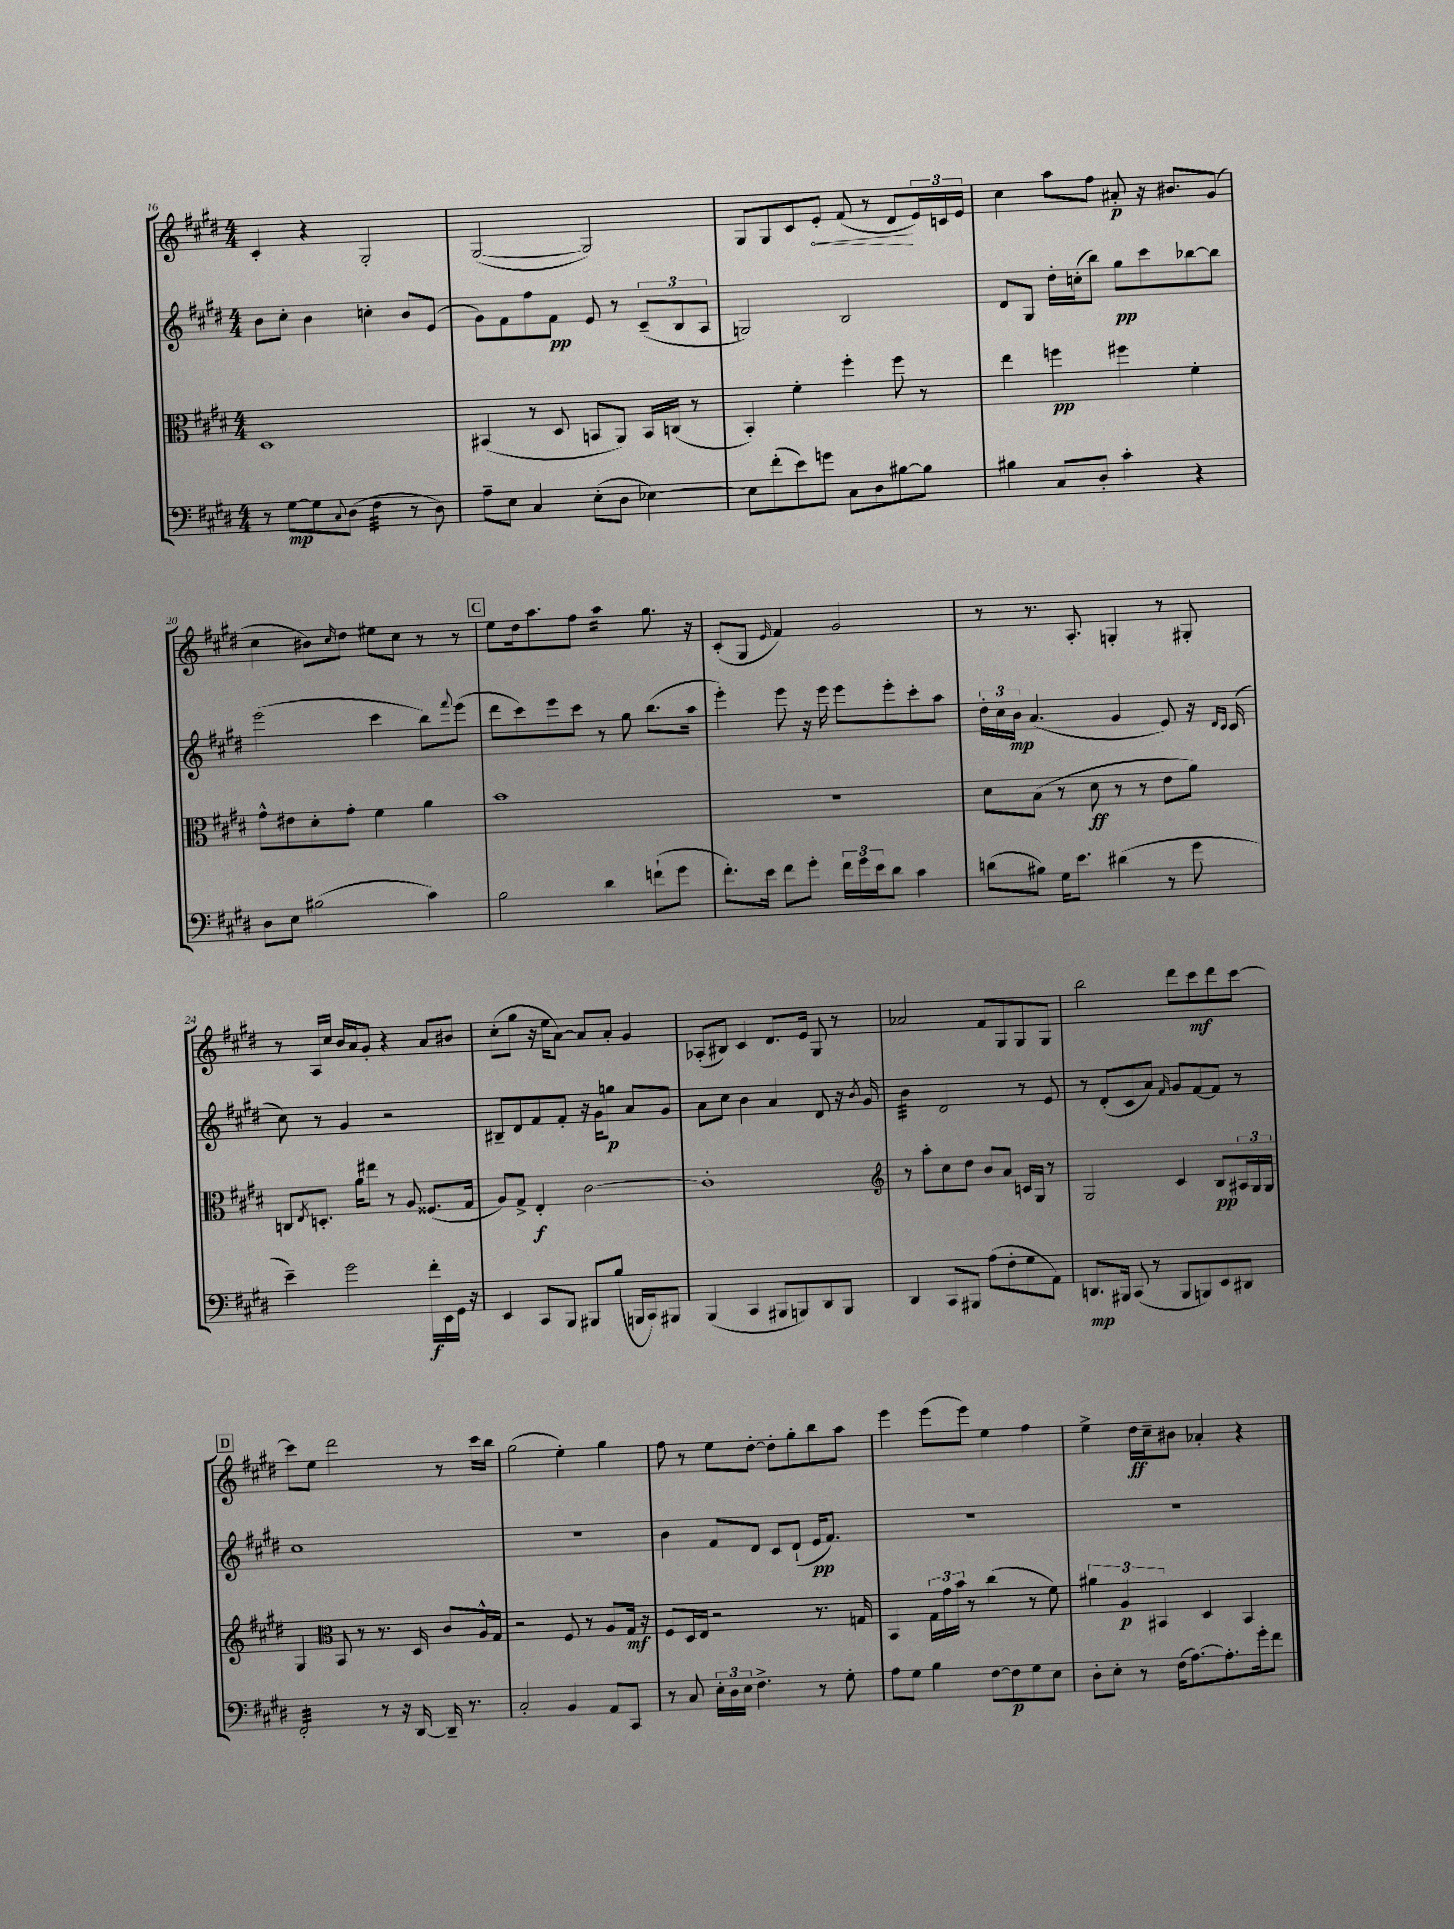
<<
\new StaffGroup <<
\new Staff = "s0" {
    \clef treble \key e \major \numericTimeSignature \time 4/4
    cis'4-. r4 gis2-. |
    gis2~( gis2) |
    gis8 gis8 cis'8 \once \override Hairpin.circled-tip = ##t e'8-.\< fis'8( r8 dis'8\! \tuplet 3/2 { e'16) c'16 e'16 } |
    cis''4 a''8 fis''8 ais'8-.\p r16 bis'8. gis'8( |
    cis''4 bis'8) \grace { cis''16 } dis''8 eis''8 cis''8 r8 r8 |
    \mark \markup { \box "C" } e''8 dis''16 a''8. fis''8 a''4:16 gis''8. r16 |
    cis'8-.( gis8 \grace { e'16 } fis'4) gis'2 |
    r8 r8. a8.-. g4-. r8 gis8-. |
    r8 a16 cis''16 b'16 a'16 gis'8-. r4 a'8 bis'8 |
    cis''8-.( gis''8 r16 e''16 a'8~) a'8 a'8-. gis'4 |
    aes8-.( bis8) cis'4 dis'8. e'16 gis8 r8 |
    aes'2 fis'8 gis8 gis8 gis8 |
    b''2 dis'''8 cis'''8\mf dis'''8 cis'''8~ |
    \mark \markup { \box "D" } cis'''8 e''8 dis'''2 r8 cis'''16 b''16 |
    gis''2( e''4-.) gis''4 |
    fis''8 r8 e''8 dis''8~-. dis''8-. gis''8-. b''8 a''8 |
    e'''4 e'''8( e'''8) e''4 fis''4 |
    e''4-> dis''16\ff cis''16-- bis'8 aes'4-. r4 \bar "|." |
}
\new Staff = "s1" {
    \clef treble \key e \major \numericTimeSignature \time 4/4
    b'8 cis''8-. b'4 c''4-. b'8 e'8( |
    gis'8) fis'8 fis''8 fis'8\pp e'8 r8 \tuplet 3/2 { cis'8--( b8 a8 } |
    g2) b2 |
    dis'8 gis8 dis''16-. c''16-.( b''8) gis''8\pp cis'''8 bes''8~ bes''8 |
    e'''2( cis'''4 b''8) \appoggiatura { fis'''8 } e'''8( |
    \mark \markup { \box "C" } dis'''8 cis'''8) e'''8 cis'''8 r8 gis''8 b''8.( a''16 |
    e'''4-.) e'''8 r16 e'''16 e'''8 e'''8-. cis'''8-. a''8 |
    \tuplet 3/2 { dis''16-. cis''16 b'16\mp } a'4.( gis'4 e'8) r16 \grace { dis'16 cis'16 } cis'16( |
    cis''8) r8 gis'4 r2 |
    bis8-- dis'8 fis'8 fis'8-. r16 gis'16 g''8\p a'8 gis'8 |
    a'8 cis''8 b'4 a'4 dis'8 r16 \acciaccatura { b'8 } gis'16 |
    b'4:32 dis'2 r8 e'8 |
    r8 dis'8-.( cis'8 a'8) \grace { fis'16 } gis'8 fis'8~ fis'8 r8 |
    \mark \markup { \box "D" } cis''1 |
    R1 |
    b'4 fis'8 dis'8 cis'8 dis'8-!( e'16\pp fis'8.) |
    R1 |
    R1 \bar "|." |
}
\new Staff = "s2" {
    \clef alto \key e \major \numericTimeSignature \time 4/4
    dis1 |
    bis,4( r8 dis8 b,8 a,8) b,16 c16( r8 |
    b,4-.) fis'4-. fis''4-. fis''8 r8 |
    e''4 f''4\pp fis''4 fis'4-. |
    gis'8-^ eis'8 dis'8-. gis'8-. fis'4 a'4 |
    \mark \markup { \box "C" } b'1 |
    r1 |
    dis'8 b8( r8 dis'8\ff r8 r8 e'8 a'8) |
    c8 \acciaccatura { e8 } d8.-. a'16 eis''8 r8 a8 fisis8.( gis16 |
    a8) gis8-> e4-.\f cis'2~ |
    cis'1-. |
    \clef treble r8 a''8-. cis''8 dis''8 b'8 a'8 c'16 gis16 r8 |
    gis2 cis'4 b8\pp \tuplet 3/2 { ais16 gis16 gis16 } |
    \mark \markup { \box "D" } gis4 \clef alto b,8 r8 r8. dis16 cis'8 a16-^ gis16 |
    r2 fis8 r8 a8 gis16\mf r16 |
    fis8 dis16 e16 r2 r8. g16 |
    b,4 \tuplet 3/2 { gis16 gis'16 b'16 } r8 cis''4( r8 fis'8) |
    \tuplet 3/2 { ais'4 a4\p bis,4 } dis4 bis,4 \bar "|." |
}
\new Staff = "s3" {
    \clef bass \key e \major \numericTimeSignature \time 4/4
    r8 gis8~\mp gis8 \appoggiatura { cis8 } dis8( fis4:32 r8 dis8) |
    a8-- e8 cis4 e8-.( dis8 ees4~) |
    ees8 fis'8-.( e'8) g'8 cis8 dis8 bis8~ bis8 |
    bis4 cis8 dis8-. cis'4-. r4 |
    dis8 e8 bis2( cis'4) |
    \mark \markup { \box "C" } b2 dis'4 f'8-!( gis'8 |
    fis'8.-.) e'16 fis'8 gis'8-. \tuplet 3/2 { fis'16 gis'16 e'16 } dis'8 cis'4 |
    d'8( bis8) gis16 e'8. dis'4( r8 gis'8 |
    e'4--) gis'2 fis'16-.\f e,16 gis,16 r16 |
    e,4 cis,8 b,,8 bis,,8 b8( b,,16 cis,16) bis,,8 |
    b,,4( cis,4 bis,,8 b,,8) dis,8 b,,8 |
    dis,4 cis,8 bis,,8 a8( fis8-. gis8 a,8) |
    d,8.\mp bis,,16 cis,8( r8 bis,,8 b,,8) e,8 dis,8 |
    \mark \markup { \box "D" } fis,2:32-. r8 r16 dis,16~ dis,16-- r8. |
    cis2-. b,4 a,8 cis,8 |
    r8 cis8 \tuplet 3/2 { e16-. dis16 e16 } fis4.-> r8 gis8-. |
    a8 gis8 b4 fis8~ fis8\p gis8 e8 |
    dis8-. e8-. r8 fis16( a8.~) a8.-. gis'16-. fis'8 \bar "|." |
}
>>
>>
\layout { \context { \Score currentBarNumber = #16 } }
